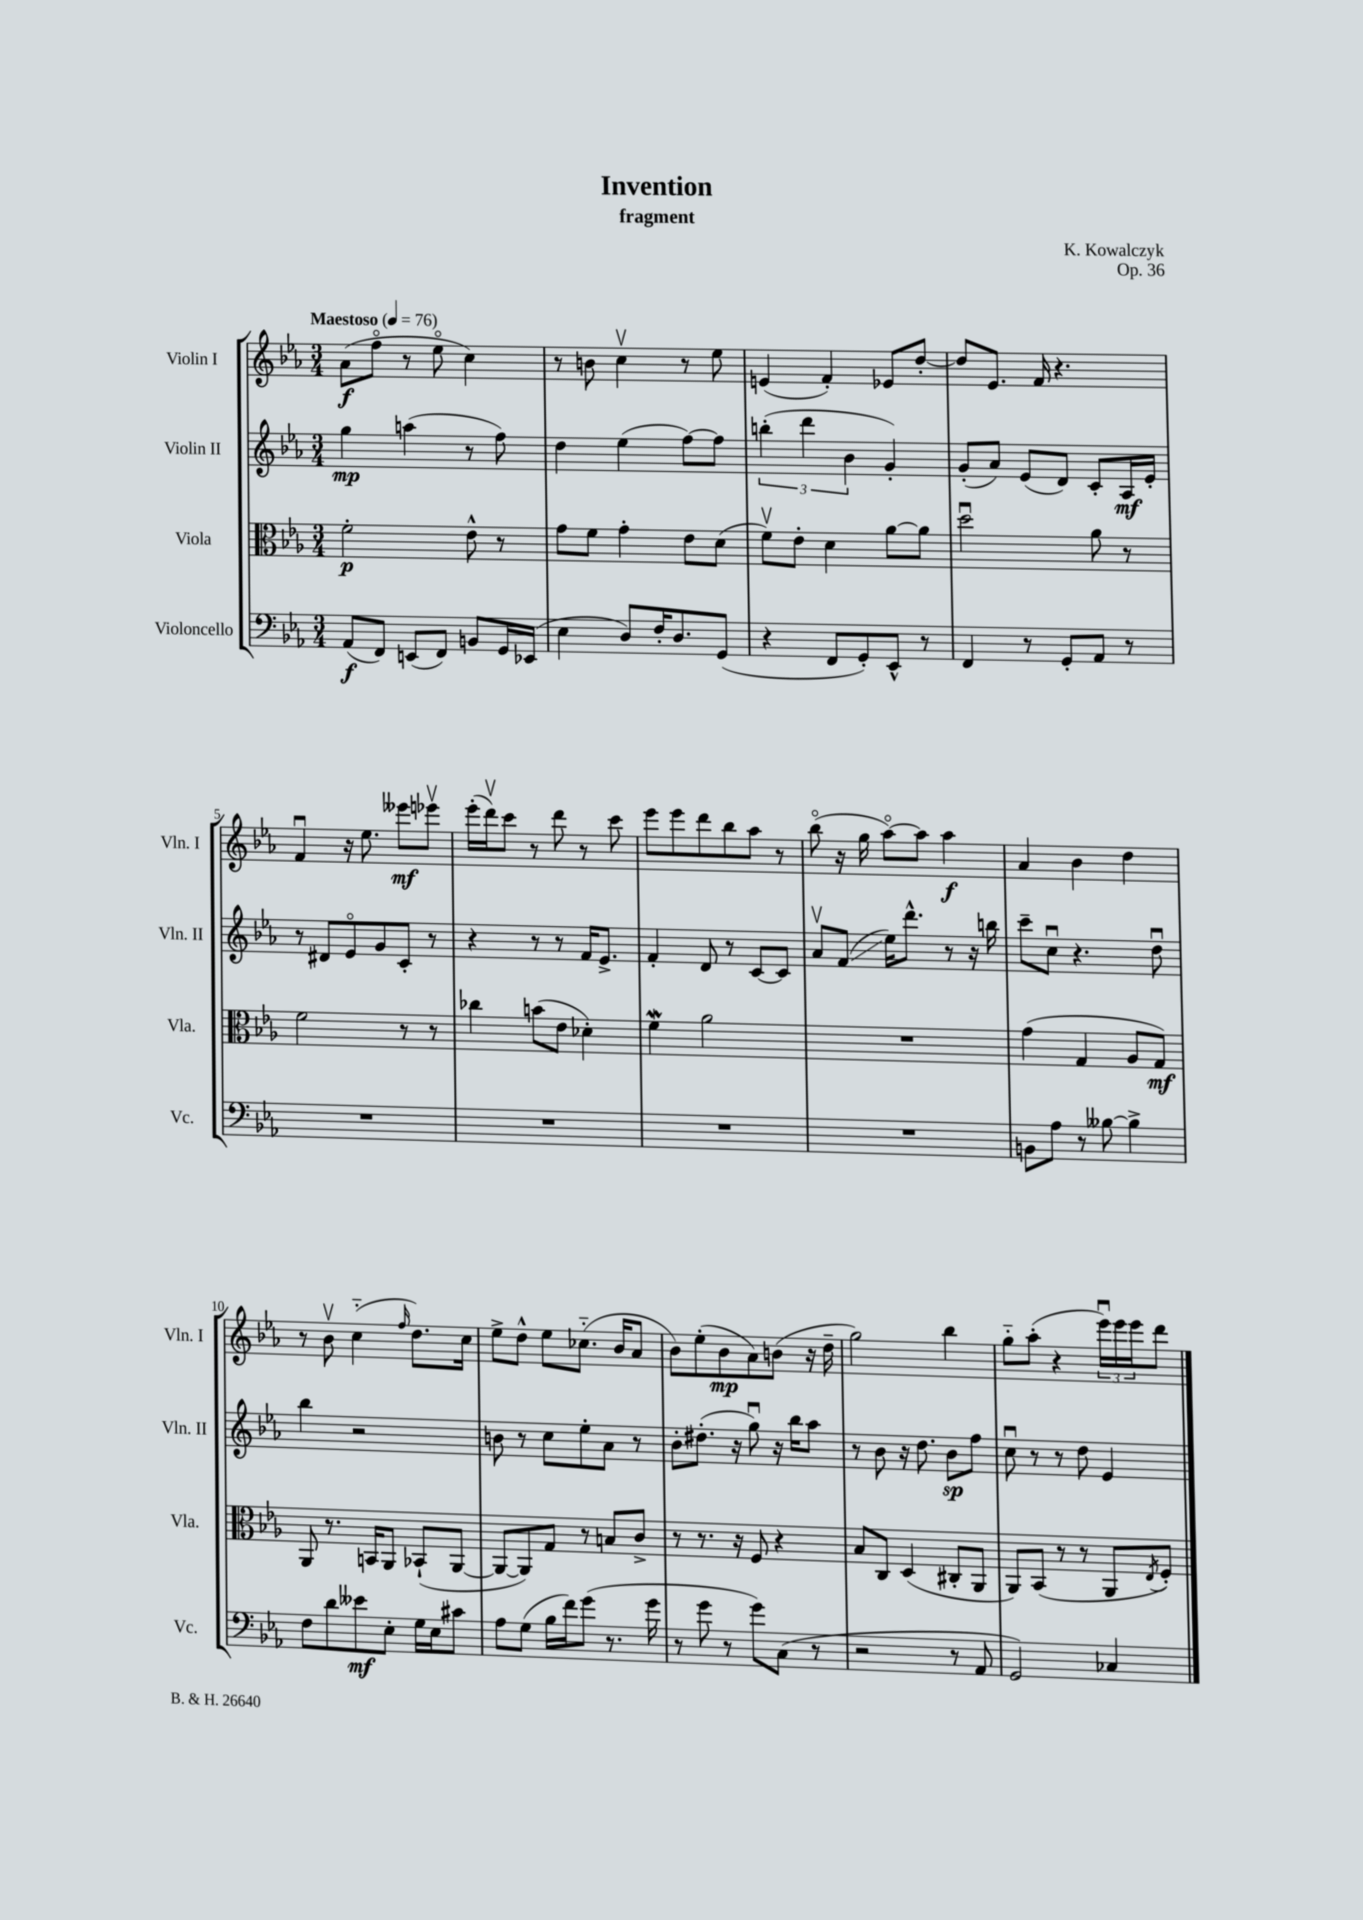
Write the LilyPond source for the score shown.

\header { title = "Invention" composer = "K. Kowalczyk" subtitle = "fragment" opus = "Op. 36" }
<<
\new StaffGroup <<
\new Staff = "s0" \with { instrumentName = "Violin I" shortInstrumentName = "Vln. I" } {
    \clef treble \key ees \major \numericTimeSignature \time 3/4 \tempo "Maestoso" 4 = 76
    aes'8\f( f''8\flageolet r8 ees''8\flageolet c''4) |
    r8 b'8 c''4\upbow r8 ees''8 |
    e'4( f'4-.) ees'8 d''8~-. |
    d''8 ees'8. f'16 r4. |
    f'4\downbow r16 ees''8. eeses'''8\mf ees'''8\upbow |
    ees'''16-.( d'''16\upbow) c'''8 r8 d'''8 r8 c'''8 |
    ees'''8 ees'''8 d'''8 bes''8 aes''8 r8 |
    bes''8\flageolet( r16 g''16 aes''8~\flageolet) aes''8 aes''4\f |
    aes'4 bes'4 d''4 |
    r8 bes'8\upbow c''4-_( \grace { f''16 } d''8.) c''16 |
    ees''8-> d''8-^ ees''8 ces''8.-_( bes'16 aes'8 |
    bes'8) ees''8-.( bes'8\mp aes'8) b'8( r16 d''16-- |
    g''2) bes''4 |
    g''8-_ aes''8-.( r4 \tuplet 3/2 { ees'''16\downbow) ees'''16 ees'''16 } d'''8 \bar "|." |
}
\new Staff = "s1" \with { instrumentName = "Violin II" shortInstrumentName = "Vln. II" } {
    \clef treble \key ees \major \numericTimeSignature \time 3/4
    g''4\mp a''4( r8 f''8) |
    d''4 ees''4( f''8~) f''8 |
    \tuplet 3/2 { b''4-.( d'''4 bes'4 } g'4-.) |
    g'8-.( aes'8) ees'8( d'8) c'8-. aes16\mf ees'16-. |
    r8 dis'8 ees'8\flageolet g'8 c'8-. r8 |
    r4 r8 r8 f'16 ees'8.-> |
    f'4-. d'8 r8 c'8~ c'8 |
    aes'8\upbow f'8\glissando( ees''16) d'''8.-^ r8 r16 b''16 |
    c'''8-- c''8\downbow r4. d''8\downbow |
    bes''4 r2 |
    b'8 r8 c''8 ees''8-. aes'8 r8 |
    bes'8-. dis''8.-.( r16 g''8\downbow) r16 bes''16 aes''8 |
    r8 bes'8 r16 d''8. bes'8\sp f''8 |
    c''8\downbow r8 r8 d''8 ees'4 \bar "|." |
}
\new Staff = "s2" \with { instrumentName = "Viola" shortInstrumentName = "Vla." } {
    \clef alto \key ees \major \numericTimeSignature \time 3/4
    f'2-.\p ees'8-^ r8 |
    g'8 f'8 g'4-. ees'8 d'8( |
    f'8\upbow) ees'8-. d'4 aes'8~ aes'8 |
    d''2\downbow aes'8 r8 |
    f'2 r8 r8 |
    ces''4 b'8( ees'8 des'4-.) |
    f'4\mordent aes'2 |
    R2. |
    g'4( g4 aes8 g8\mf) |
    aes,8 r8. b,16 aes,8 bes,8-!( aes,8~ |
    aes,8~ aes,8) g8 r8 b8 c'8-> |
    r8 r8. r16 f8 r4 |
    bes8 c8 d4( cis8-. aes,8 |
    aes,8) bes,8( r8 r8 aes,8 \acciaccatura { ees8 } f8-.) \bar "|." |
}
\new Staff = "s3" \with { instrumentName = "Violoncello" shortInstrumentName = "Vc." } {
    \clef bass \key ees \major \numericTimeSignature \time 3/4
    aes,8\f( f,8) e,8( f,8) b,8 g,16 ees,16( |
    ees4 d8) f16-. d8. g,8( |
    r4 f,8 g,8-.) ees,8-^ r8 |
    f,4 r8 g,8-. aes,8 r8 |
    R2. |
    R2. |
    R2. |
    R2. |
    b,8 aes8 r8 beses8~ beses4-> |
    f8 d'8 eeses'8\mf ees8-. g16 ees16 cis'8 |
    aes8 g8( bes16 f'16) g'8( r8. g'16 |
    r8 g'8 r8 g'8) c8( r8 |
    r2 r8 aes,8 |
    g,2) ces4 \bar "|." |
}
>>
>>
